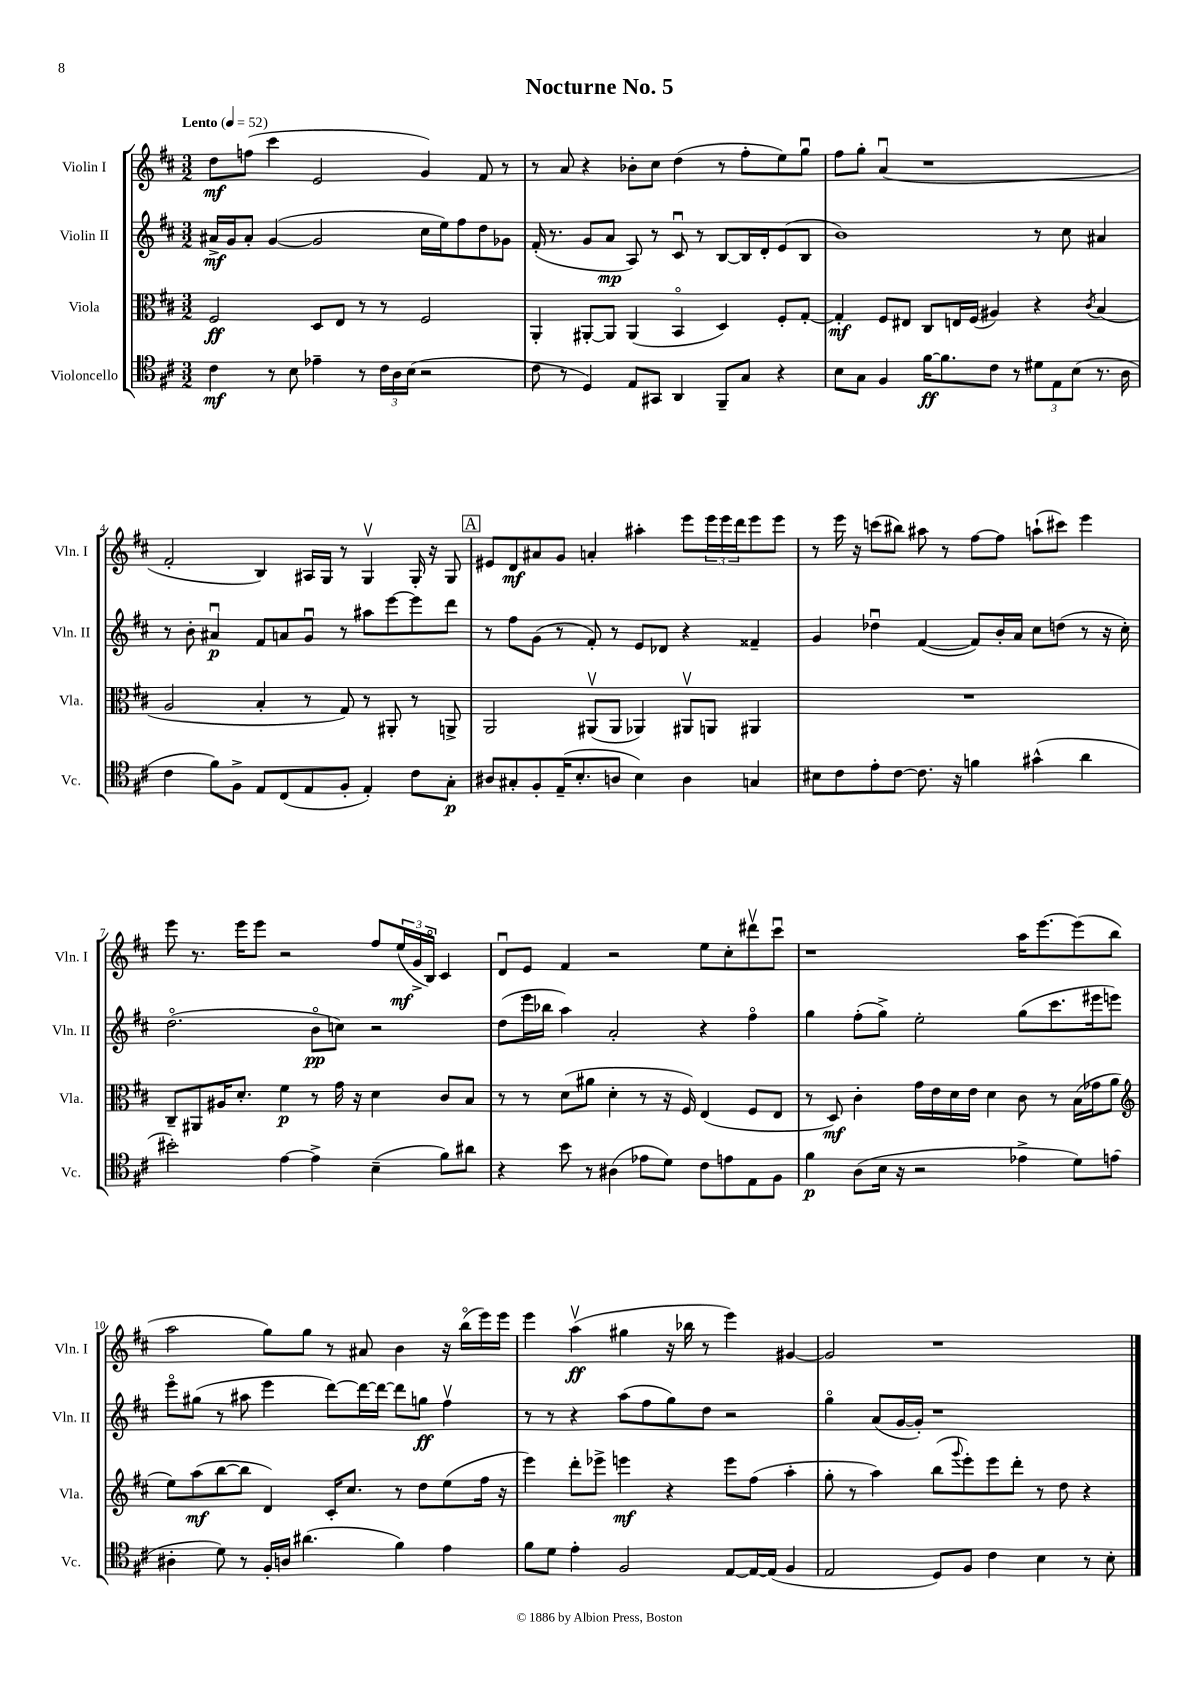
\header { title = "Nocturne No. 5" }
<<
\new StaffGroup <<
\new Staff = "s0" \with { instrumentName = "Violin I" shortInstrumentName = "Vln. I" } {
    \clef treble \key d \major \numericTimeSignature \time 3/2 \tempo "Lento" 4 = 52
    d''8\mf f''8( cis'''4 e'2 g'4) fis'8 r8 |
    r8 a'8 r4 bes'8-. cis''8 d''4( r8 fis''8-. e''8) g''8\downbow |
    fis''8 g''8-. a'4\downbow( r1 |
    fis'2-. b4) ais16 g16 r8 g4\upbow g16-. r16 g8 |
    \mark \markup { \box "A" } eis'8 d'8\mf ais'8 g'8 a'4-. ais''4-. e'''8 \tuplet 3/2 { e'''16 e'''16 d'''16 } e'''8 e'''8 |
    r8 e'''16 r16 c'''8( bis''8) ais''8 r8 fis''8~ fis''8 a''8-!( cis'''8) e'''4 |
    e'''8 r8. e'''16 e'''8 r2 fis''8 \tuplet 3/2 { e''16\mf( g'16-> b16\flageolet) } cis'4 |
    d'8\downbow e'8 fis'4 r2 e''8 cis''8-. dis'''8\upbow cis'''8\downbow |
    r1 a''16 e'''8.~ e'''8( b''8 |
    a''2 g''8) g''8 r8 ais'8 b'4 r16 b''16\flageolet( e'''16) e'''16 |
    e'''4 a''4\upbow\ff( gis''4 r16 bes''16 r8 e'''4) gis'4~ |
    gis'2 r1 \bar "|." |
}
\new Staff = "s1" \with { instrumentName = "Violin II" shortInstrumentName = "Vln. II" } {
    \clef treble \key d \major \numericTimeSignature \time 3/2
    ais'16->\mf g'16 ais'8-. g'4~( g'2 cis''16 e''16) fis''8 d''8 ges'8 |
    fis'16-.( r8. g'8 a'8\mp a8) r8 cis'8\downbow r8 b8~ b16 d'16-. e'8( b8 |
    b'1) r8 cis''8 ais'4 |
    r8 b'8-. ais'4\downbow\p fis'8 a'8 g'8\downbow r8 ais''8 e'''8~ e'''8 d'''8 |
    \mark \markup { \box "A" } r8 fis''8 g'8( r8 fis'8-.) r8 e'8 des'8 r4 fisis'4-- |
    g'4 des''4\downbow fis'4~( fis'8) b'16-. a'16 cis''8 d''8( r8 r16 cis''16-.) |
    d''2.\flageolet( b'8\flageolet\pp c''8) r2 |
    d''8( e'''16 bes''16 a''4) a'2-. r4 fis''4\flageolet |
    g''4 fis''8-.( g''8->) e''2-. g''8( cis'''8. eis'''16 e'''8) |
    e'''8\flageolet gis''8( r8 ais''8 e'''4 d'''8~) d'''16~ d'''16~ d'''8 g''8\ff fis''4\upbow |
    r8 r8 r4 a''8( fis''8 g''8) d''8 r2 |
    g''4\flageolet a'8( g'16~ g'16-.) r1 \bar "|." |
}
\new Staff = "s2" \with { instrumentName = "Viola" shortInstrumentName = "Vla." } {
    \clef alto \key d \major \numericTimeSignature \time 3/2
    fis2\ff d8 e8 r8 r8 fis2 |
    a,4-. ais,8~-. ais,8 ais,4( b,4\flageolet d4) fis8-. g8~-. |
    g4-.\mf fis8 eis8 cis8 e16 fis16( ais4) r4 \acciaccatura { cis'8 } b4( |
    a2 b4-. r8 g8) r8 ais,8-. r8 a,8-> |
    \mark \markup { \box "A" } a,2 ais,8\upbow( ais,8 aes,4) ais,8\upbow a,8 ais,4 |
    R1. |
    cis8-- ais,8 ais16 d'8.-. fis'4\p r8 g'16 r16 d'4 cis'8 b8 |
    r8 r8 d'8( ais'8 d'4-. r8 r16 fis16) e4( fis8 e8 |
    r8 d8\mf) cis'4-. g'16 e'16 d'16 e'16 d'4 cis'8 r8 b16( ges'16 a'8 |
    \clef treble e''8) a''8\mf( b''8~ b''8 d'4) cis'16-. cis''8. r8 d''8 e''8( fis''16 r16 |
    e'''4) d'''8-. ees'''8-> e'''4\mf r4 e'''8 fis''8( a''4-. |
    g''8-. r8 a''4) b''8( \appoggiatura { g'''8 } e'''8-.) e'''8 d'''8-. r8 d''8 r4 \bar "|." |
}
\new Staff = "s3" \with { instrumentName = "Violoncello" shortInstrumentName = "Vc." } {
    \clef tenor \key d \major \numericTimeSignature \time 3/2
    cis'4\mf r8 b8 ees'4-- r8 \tuplet 3/2 { cis'16 a16 b16( } r2 |
    cis'8 r8 d4) e8 gis,8 a,4 fis,8-- g8 r4 |
    b8 g8 fis4 fis'16~\ff fis'8. cis'8 r8 \tuplet 3/2 { dis'8 e8 b8( } r8. a16 |
    cis'4 fis'8) fis8-> e8 cis8( e8 fis8-. e4-.) cis'8 g8-.\p |
    \mark \markup { \box "A" } ais8 gis8-. fis8-. e16--( b8.-. a8 b4) a4 g4 |
    bis8 cis'8 e'8-. cis'8~ cis'8. r16 f'4 gis'4-^( a'4 |
    bis'2-.) e'4~ e'4-> b4--( fis'8) ais'8 |
    r4 b'8 r8 ais4( ees'8 d'8) cis'8 e'8 e8 fis8 |
    fis'4\p a8( b16 r16 r2 ees'4-> d'8) e'8( |
    ais4-. d'8) r8 fis16-. a16 ais'4.( fis'4) e'4 |
    fis'8 d'8 e'4-. fis2 e8~ e16~ e16( fis4 |
    e2 d8) fis8 cis'4 b4 r8 b8-. \bar "|." |
}
>>
>>
